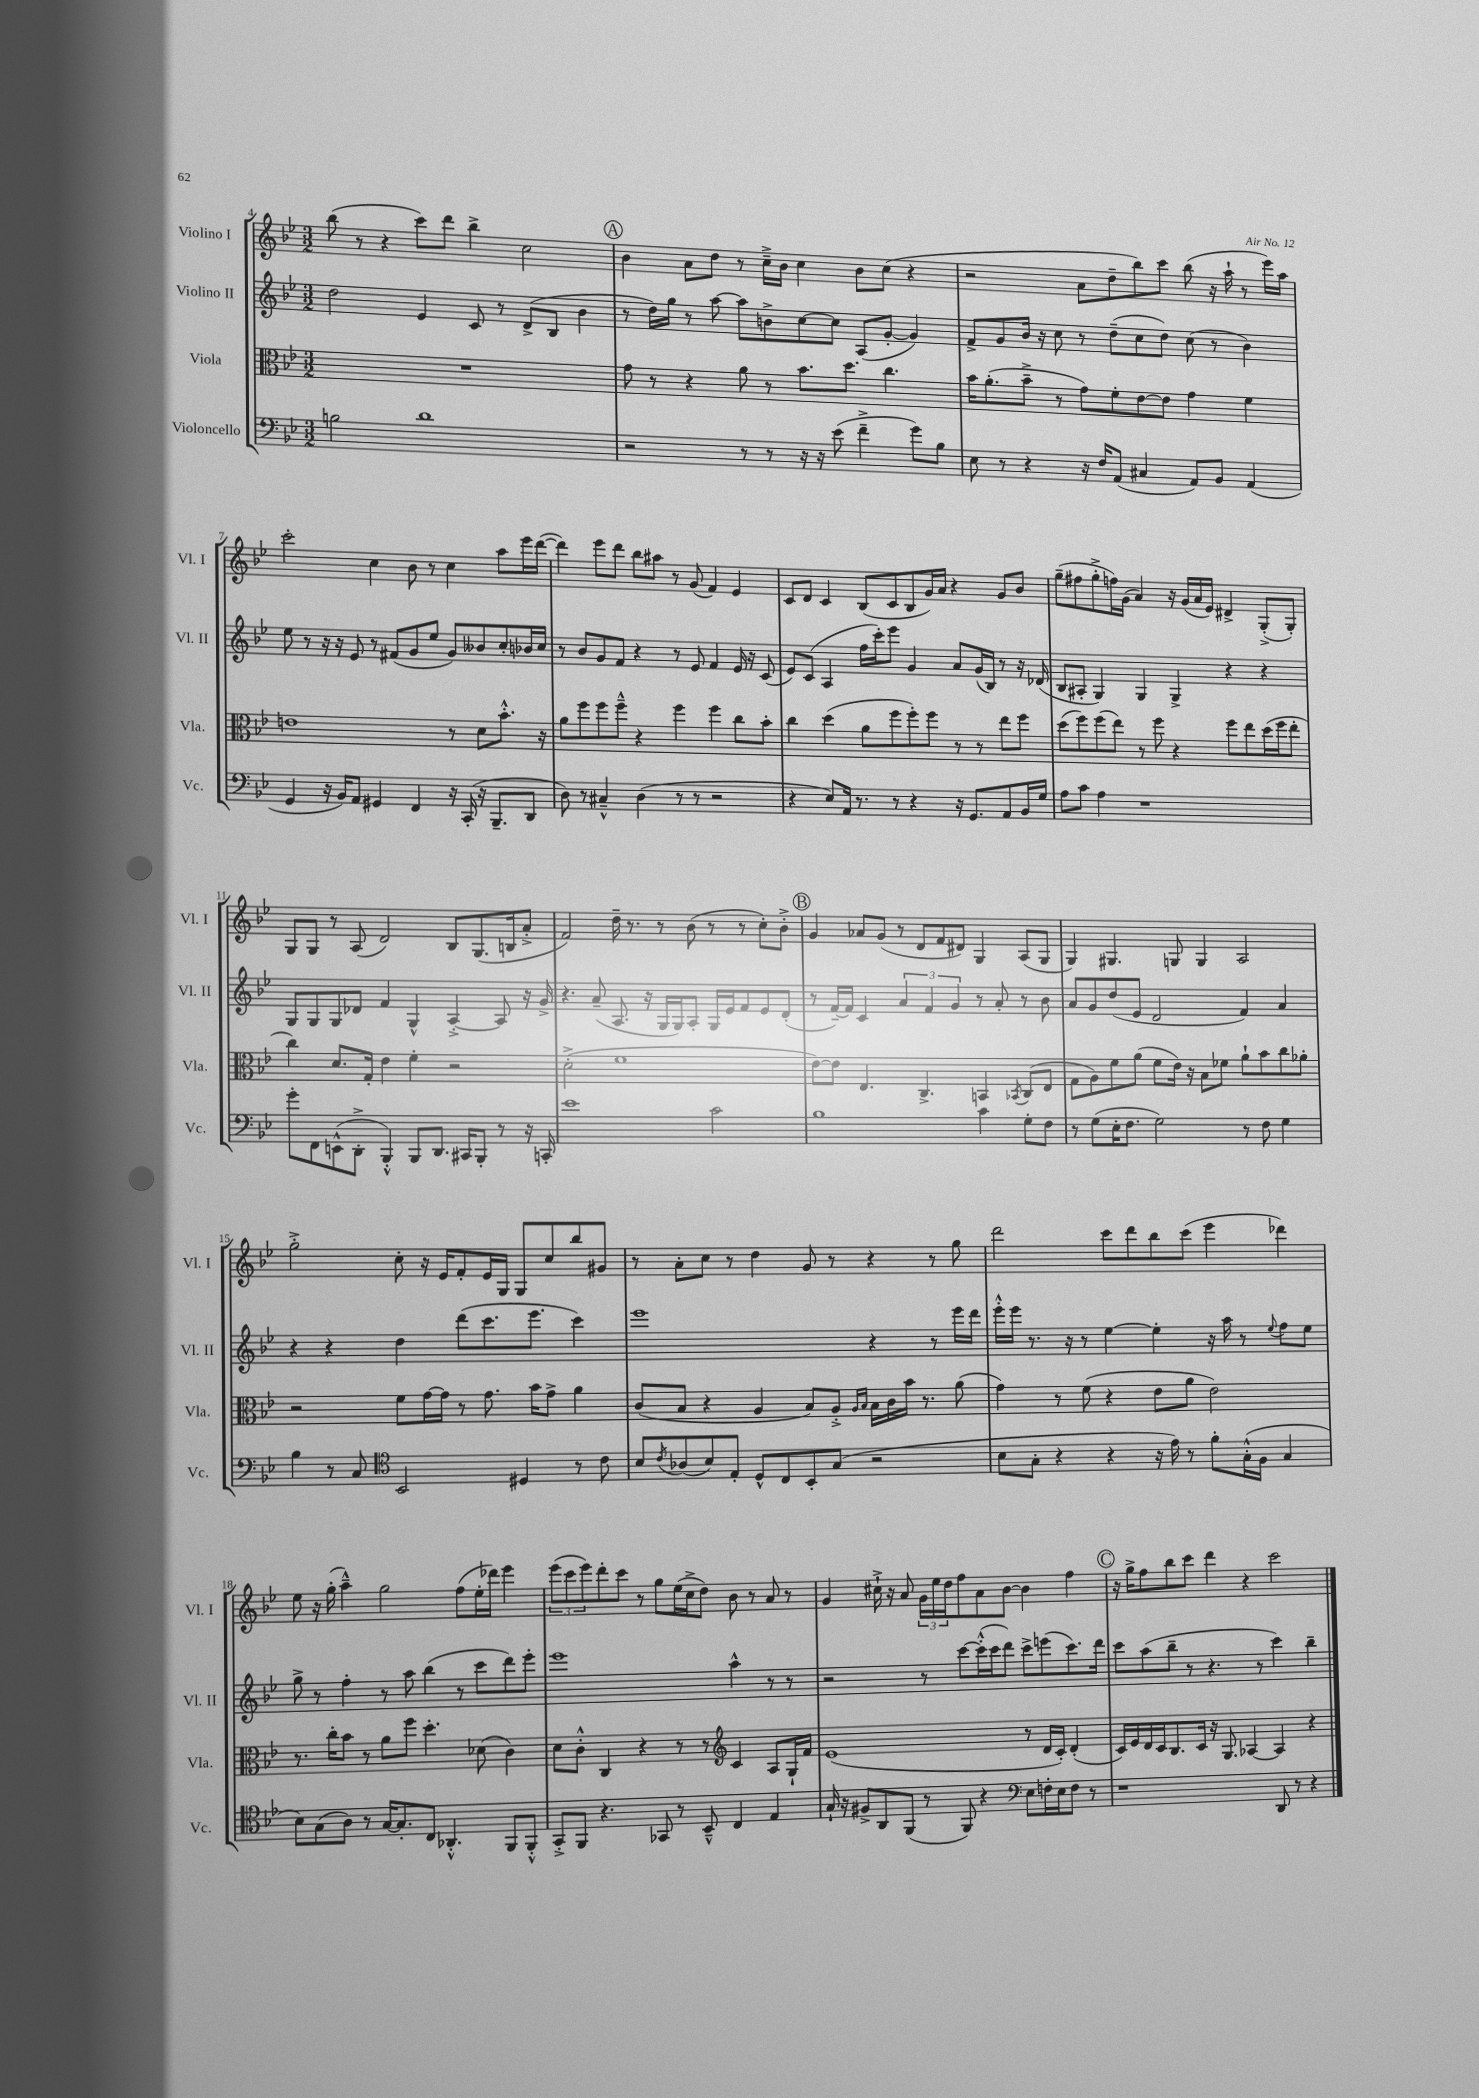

**kern	**kern	**kern	**kern
*staff4	*staff3	*staff2	*staff1
*clefF4	*clefC3	*clefG2	*clefG2
*k[b-e-]	*k[b-e-]	*k[b-e-]	*k[b-e-]
*M3/2	*M3/2	*M3/2	*M3/2
2B	1.r	2dd	(8bb-
.	.	.	8r
.	.	.	4r
1d	.	4e-	8ccc)
.	.	.	8ddd
.	.	8c	4bb-^
.	.	8r	.
.	.	(8d^	2cc
.	.	8B-	.
.	.	4b-	.
=	=	=	=
2r	8g	8r	4b-
.	8r	16dd)	.
.	.	16gg	.
.	4r	8r	8a
.	.	[8aa	8dd
8r	8a	8aa]	8r
8r	8r	8b^	16cc~^
.	.	.	16b-
16r	8.b-	[8cc	4cc
16r	.	.	.
(8e-	.	8cc]	.
.	8.dd	.	.
4f~^	.	(8A	8b-
.	4.cc	[8g'	(8cc
8g)	.	4g])	4r
8B-	.	.	.
=	=	=	=
8E-	16b-	8f^	2r
.	(8.a'	.	.
8r	.	8g	.
4r	8b-~^	16b-	.
.	.	16r	.
.	8r	8cc	.
16r	8g)	8r	8a
16F	.	.	.
(8AA	8f'	(8dd~	8dd~
4C#	[8e-	8cc	8bb-)
.	8e-]	8dd)	8ccc
8AA)	4g	(8cc	(8bb-
8BB-	.	8r	16r
.	.	.	16aa`
(4AA	4f	4b-)	8r
.	.	.	16eee-)
.	.	.	16aa
=	=	=	=
4GG	1e	8ee-	2ccc'
.	.	8r	.
16r	.	16r	.
16BB-)	.	16r	.
8AA	.	8e-	.
4GG#	.	8r	4cc
.	.	(8f#	.
4FF	.	8g	8b-
.	.	8ee-	8r
16r	8r	8g)	4cc
(16CC'	.	.	.
16r	8d	8b--	.
8.BBB-~	.	.	.
.	8.b-'^^	8cc'	8aa
8DD	.	16b-	16eee-
.	16r	16cc	([16ddd
=	=	=	=
8D)	8a	8r	4ddd])
8r	8ff	8b-	.
4C#~^^	8ff	8g	8eee-
.	8ff~^^	8f	8ddd
(4D	4r	4r	8bb-
.	.	.	8aa#
8r	4ff	8r	8r
8r	.	8e-	(8g
2r	4ff	4f	4f)
.	8cc	16e-	4e-
.	.	16r	.
.	8b-'	(8c	.
=	=	=	=
4r	4cc	8e-)	8c
.	.	(8c	8d
8E-)	(4dd	4A	4c
16AA	.	.	.
8.r	.	.	.
.	8a	16ff	(8B-
.	.	16ccc')	.
8r	8ff	8eee-	8c
4r	8ff')	4g	8B-
.	8ff	.	16g)
.	.	.	16a
16r	8r	8a	4r
8.GG	.	.	.
.	8r	(16g	.
.	.	16B-)	.
8AA	8ee-	8r	8g
16BB-	8ff	16r	8b-
16G	.	(16d-	.
=	=	=	=
8A	(8dd	8B-	(8gg~
8c	8ff)	8A#'	8ff#
4A	(8ff	4G)	8gg'^
.	8ee-)	.	16ff)
.	.	.	(16g
1r	8r	4G	4a)
.	8ff	.	.
.	4r	4G^	16r
.	.	.	(16g
.	.	.	16a
.	.	.	16e-)
.	8ff	4r	4d#^
.	8ee-	.	.
.	(16dd	4r	(8G'^
.	16ff	.	.
.	8ee-'	.	8G')
=	=	=	=
8g'	4cc)	8G	8G
8FF	.	8G	8G
(8EE^^	8.d	8G	8r
8DD'^	.	8d-	(8A
.	16G'	.	.
4BBB-'^^)	4e-	4f	2d)
8BBB-	4f'	4G^^	.
8.DD	.	.	.
.	2r	[4A'^	8B-
16CC#	.	.	.
8BBB-'	.	.	(8.G
8r	.	8A]	.
.	.	.	16B
16r	.	16r	8a'^
16CC'	.	16g^	.
=	=	=	=
1e-	(2d'^	4.r	2f)
.	.	(8a~	.
.	1f	8.A	16dd~
.	.	.	8.r
.	.	16r	.
.	.	16G	8r
.	.	16G)	.
.	.	8A'	(8b-
2c	.	16G	8r
.	.	16e-	.
.	.	8f	8r
.	.	8e-	8cc')
.	.	(8d'	8b-'^
=	=	=	=
1B-	[8e-)	8r	4g
.	8e-]	[16f~)	.
.	.	16f]	.
.	4.E-	4c	8a-
.	.	.	(8g
.	.	6a	8r
.	4.C^	.	8d
.	.	6f	.
.	.	.	8f
.	.	6g	.
.	.	.	8d#)
4c	4BB	8r	4G
.	.	8a'	.
.	8qBB-	.	.
8G'	(8C	8r	(8A
8F	8E-	8b-	8G
=	=	=	=
8r	8G	8a	4G)
(8G	8A)	8g	.
16E-'	8f	(8dd	4.G#
8.F	.	.	.
.	(8a	8e-	.
2G)	8f	2d	.
.	16e-)	.	8G
.	16r	.	.
.	8B-	.	4G
.	8f-	.	.
8r	8a`	4f)	2A
8F	8b-	.	.
4G	8cc	4a	.
.	8a-'	.	.
=	=	=	=
4B-	2r	4r	2gg'^
8r	.	4r	.
8C	.	.	.
*clefC4	*	*	*
2BB-	8f	4dd	8cc'
.	[16g	.	16r
.	16g]	.	16e-
.	8r	(8ddd	8f'
.	8.g	8.ccc	16e-
.	.	.	16G
4D#	.	.	8G
.	16b-	8.eee-	.
.	8g^	.	8cc
8r	4a	4ccc)	8bb-
8c	.	.	8g#
=	=	=	=
8B-	(8c	1eee-	8r
8qc	.	.	.
(8A-	8B-	.	8a'
8B-)	4r	.	8cc
8E-'	.	.	8r
8D^^	4A	.	4dd
8C	.	.	.
8BB-'	8B-)	.	8g
(8G	8A'^	.	8r
.	16qqA	.	.
.	16qqB-	.	.
2r	16B-	4r	4r
.	16c	.	.
.	16b-	.	.
.	8.r	.	.
.	.	8r	8r
.	(8a	16eee-	8gg
.	.	16ddd	.
=	=	=	=
8B-	4g)	16eee-'^^	2ddd
.	.	16eee-	.
8G'	.	8.r	.
4r	8r	.	.
.	.	16r	.
.	(8f	8r	.
4r	4r	[4ee-	8ccc
.	.	.	8ddd
16r	8e-	4ee-']	8bb-
16e-)	.	.	.
8r	8a	.	(8ccc
8f'	2e-)	16r	4eee-
.	.	16aa	.
(16G'^^	.	8r	.
16F	.	.	.
.	.	8qqee-	.
4G	.	8ff	4ddd-)
.	.	8ee-	.
=	=	=	=
8B-)	8.r	8gg^	8ee-
(8G	.	8r	16r
.	16cc'	.	(16gg'
8A)	8b-	4ff'	4aa~^^)
8r	8r	.	.
[16G	8a	8r	2gg
8.G']	.	.	.
.	8ff	8aa	.
8C	4.dd'	(4bb-	.
4.AA-'^^	.	.	.
.	.	8r	(8ff
.	(8d-	8ccc	16ee-'
.	.	.	16ddd-)
8FF	4c)	8ddd)	4eee-
8FF'^^	.	8eee-'	.
=	=	=	=
8GG'^	8d	1eee-	(12eee-
.	.	.	12ccc
8FF	8c'^^	.	.
.	.	.	12eee-)
4.r	4C	.	8ddd'
.	.	.	8ccc
.	4r	.	8r
8GG-	.	.	8gg
8r	8r	.	(16ee-
.	.	.	16cc^
8BB-~^^	8r	.	8dd)
*	*clefG2	*	*
4C	4c	4aa^^	8b-
.	.	.	8r
4E-	8A	8r	8a
.	16G`	8r	8r
.	16f	.	.
=	=	=	=
16G`	(1e-	2r	4g
16r	.	.	.
8F#^	.	.	.
8AA	.	.	16cc#`^
.	.	.	16r
(8FF	.	.	8a
8r	.	8r	24g
.	.	.	24ee-
.	.	.	24dd
8FF)	.	[8ccc	8ff
4r	.	(16ccc'^^]	8a
.	.	16ccc	.
.	.	8ddd)	[8b-
*clefF4	*	*	*
8E-	8r	8ccc^	4b-]
16F'	16d	(8eee	.
16E-	16c')	.	.
8F	(4d'	8.ccc)	4ff
8r	.	.	.
.	.	16ddd	.
=	=	=	=
1r	16c)	8ccc	16r
.	16e-	.	16gg^
.	16d	(8aa	8ff
.	16c	.	.
.	8.B-	8bb-~	8bb-
.	.	8r	8ccc
.	16c	.	.
.	16r	4.r	4ddd
.	8.G	.	.
.	[4A-	.	4r
.	.	8r	.
8DD	4A-]	4ccc)	2ccc
8r	.	.	.
4r	4r	4bb-~	.
==	==	==	==
*-	*-	*-	*-
